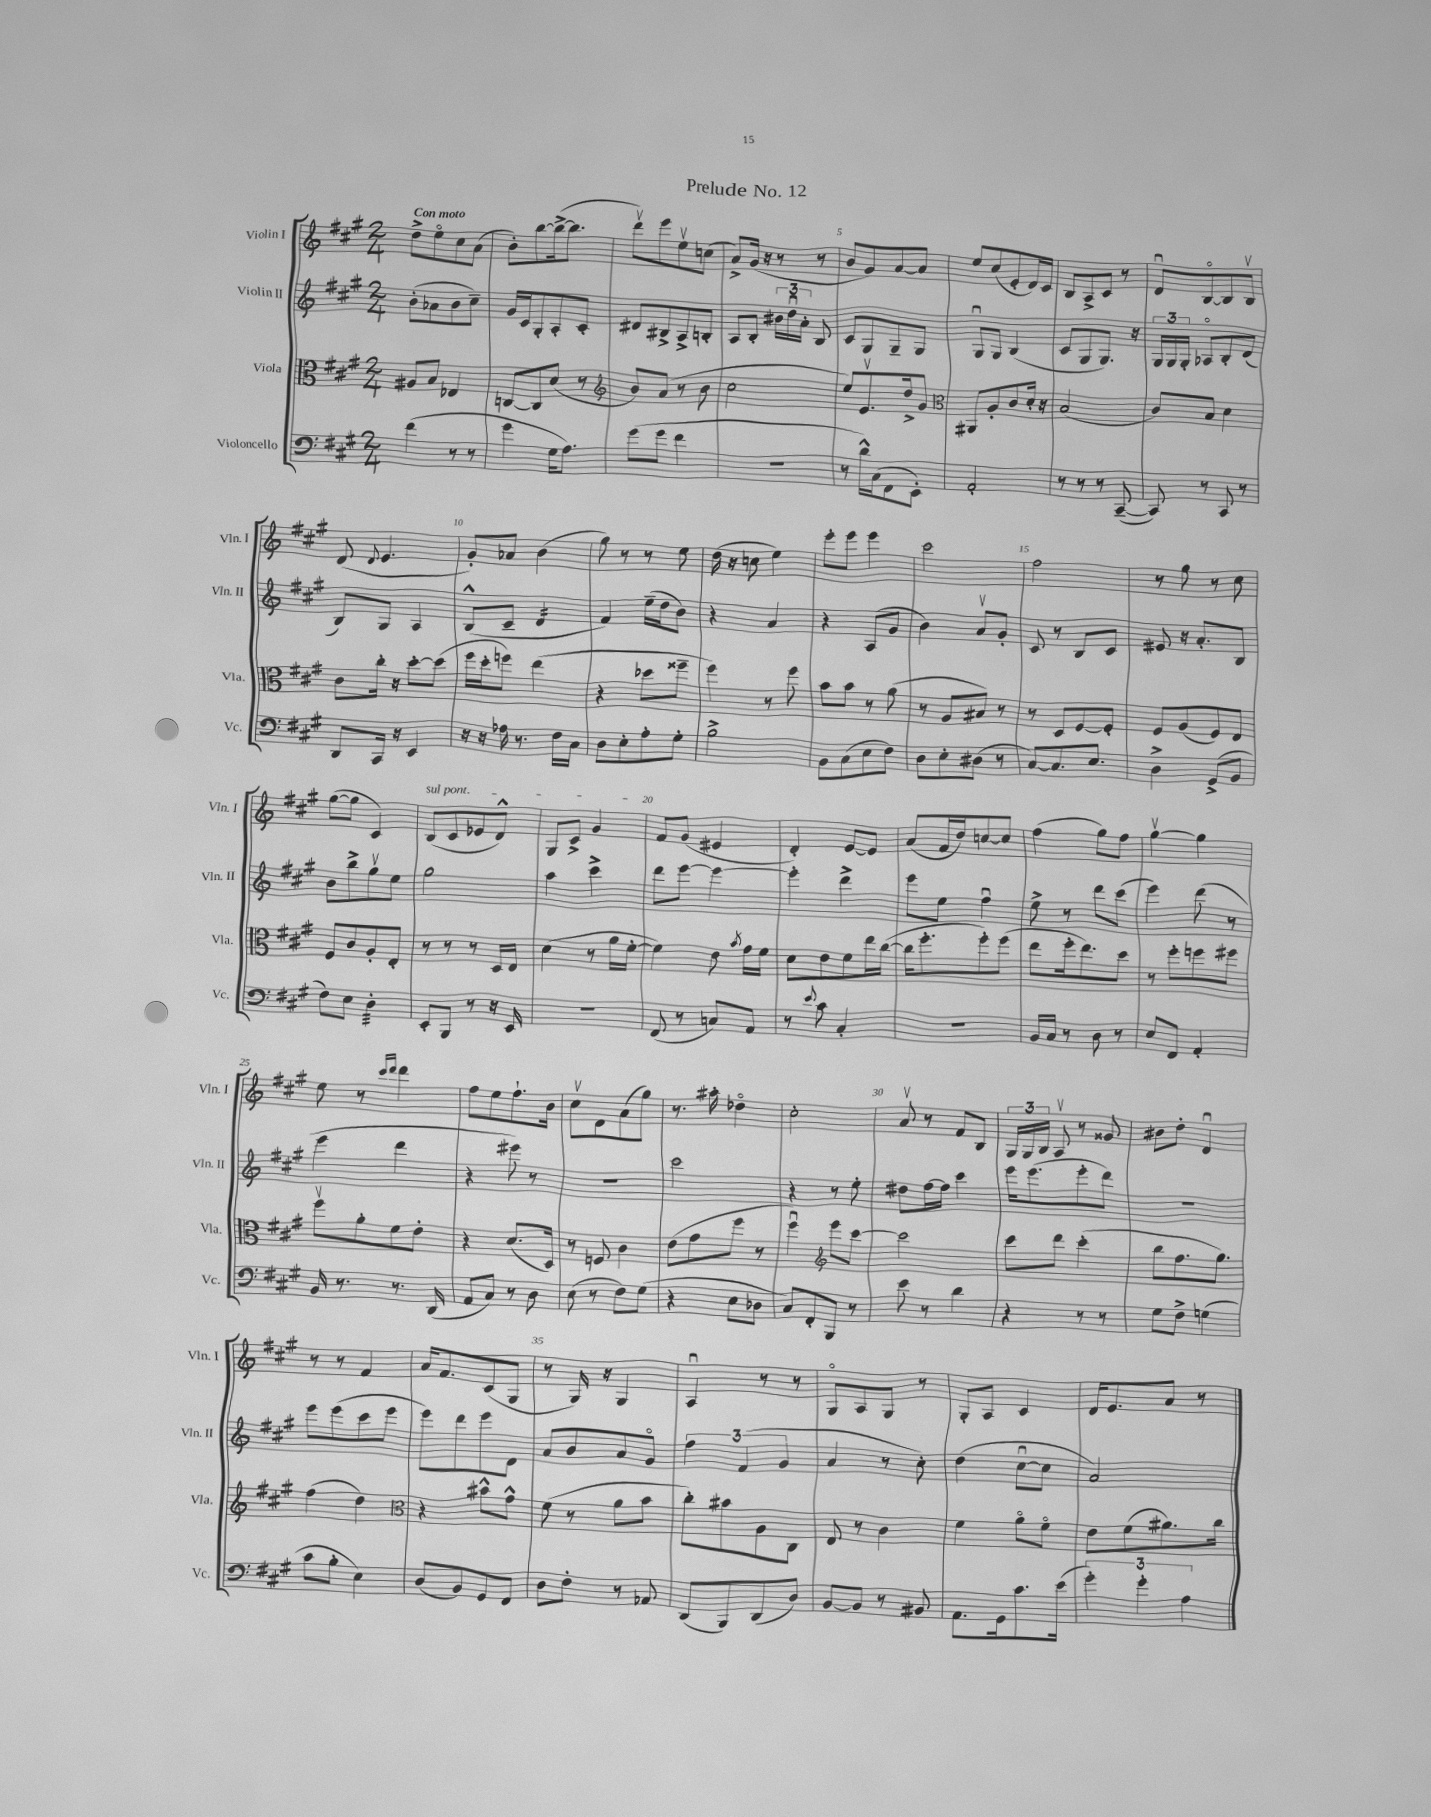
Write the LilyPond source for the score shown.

\header { title = "Prelude No. 12" }
<<
\new StaffGroup <<
\new Staff = "s0" \with { instrumentName = "Violin I" shortInstrumentName = "Vln. I" } {
    \clef treble \key a \major \numericTimeSignature \time 2/4 \tempo "Con moto"
    \autoBeamOff d''8[-> e''8\flageolet cis''8 a'8]( |
    b'8[-.) b''8~ b''16~->( b''8.] |
    d'''8[\upbow) e'''8 e''8\upbow c''8]( |
    a'8[->) gis'16]( r16 r8 r8 |
    b'8[ gis'8) a'8~ a'8] |
    e''8[ cis''8( e'8-. d'16) cis'16] |
    b8[ a8-> cis'8] r8 |
    d'8[\downbow b8~\flageolet b8 b8]\upbow |
    d'8( \appoggiatura { d'8 } e'4. |
    gis'8[-.) aes'8] b'4( |
    gis''8) r8 r8 e''8 |
    d''16( r16 c''8 e''4) |
    e'''8[-. e'''8] e'''4 |
    cis'''2 |
    fis''2 |
    r8 gis''8 r8 cis''8 |
    gis''8[~( gis''8] cis'4) |
    \once \override TextSpanner.bound-details.left.text = \markup { \italic "sul pont." } b8[\startTextSpan( cis'8 ees'8 d'8]-^) |
    gis8[ cis'8]-> gis'4\stopTextSpan |
    fis'8[ gis'8]( eis'4 |
    d'4-.) e'8[~ e'8] |
    a'8[( fis'16 d''16) c''8~ c''8] |
    fis''4( gis''8[) fis''8] |
    gis''4~\upbow gis''4 |
    e''8 r8 \grace { cis'''16[ d'''16] } d'''4 |
    fis''8[ e''8 fis''8.-! b'16] |
    cis''8[\upbow d'8 a'8( gis''8]) |
    r8. ais''16-. des''4\flageolet |
    cis''2-. |
    a'8\upbow r8 fis'8[ b8] |
    \tuplet 3/2 { gis16[ gis16 b16] } a8\upbow r8 gisis'8 |
    bis'8[ d''8]-. d'4\downbow |
    r8 r8 fis'4 |
    a'16[ fis'8. cis'8( gis8] |
    r8 gis16) r16 gis4 |
    a4\downbow r8 r8 |
    gis8[\flageolet a8 gis8] r8 |
    gis8[-. a8] cis'4 |
    d'16[ e'8. a'8] r8 \bar "|." |
}
\new Staff = "s1" \with { instrumentName = "Violin II" shortInstrumentName = "Vln. II" } {
    \clef treble \key a \major \numericTimeSignature \time 2/4
    \autoBeamOff b'8[-.( aes'8 b'8 cis''8]--) |
    gis'16[ cis'16 gis8-. a8-. cis'8]-. |
    dis'8[ bis8-> a8-> b8]-. |
    a8[ b8]-. \tuplet 3/2 { bis'16[ d''16\downbow a'16]-. } b8 |
    cis'8[ gis8 gis8-- gis8] |
    gis8[\downbow gis8] b4( |
    cis'8[ gis8 gis8.]) r16 |
    \tuplet 3/2 { gis16[ gis16 gis16]-. } aes8[\flageolet b8-. d'8]( |
    b8[) gis8] a4 |
    b8[-^( cis'8]-- d'4:16 |
    fis'4) e''16[--( d''16 b'8]) |
    r4 a'4 |
    r4 a8[( gis'8] |
    b'4) a'8[\upbow gis'8]-. |
    cis'8 r8 b8[ cis'8] |
    eis'8 r16 a'8.[-. b8] |
    b'8[ b''8-> gis''8\upbow e''8] |
    gis''2 |
    a''4 cis'''4-> |
    d'''8[ e'''8]~ e'''4~ |
    e'''4-. d'''4-> |
    e'''8[ e''8] fis''4\downbow |
    e''8-> r8 d'''8[ cis'''8]( |
    e'''4) d'''8( r8 |
    e'''4 d'''4 |
    r4 eis'''8) r8 |
    r2 |
    cis'''2 |
    r4 r8 e''8-. |
    dis''8[ fis''16~ fis''16] cis'''4 |
    e'''16[ e'''8.( e'''8-. d'''8]) |
    R2 |
    e'''8[ e'''8( cis'''8 e'''8] |
    e'''8[) d'''8 e'''8 d'8] |
    a'8[ b'8 a'8 gis'8]\flageolet |
    \tuplet 3/2 { fis''4 fis'4( gis'4 } |
    a'4 r8 cis''8-.) |
    d''4( cis''8[~\downbow cis''8] |
    a'2) \bar "|." |
}
\new Staff = "s2" \with { instrumentName = "Viola" shortInstrumentName = "Vla." } {
    \clef alto \key a \major \numericTimeSignature \time 2/4
    \autoBeamOff ais8[ b8] ees4 |
    c8[~ c8 d'8]( r8 |
    \clef treble b'8[) a'8]( r8 b'8 |
    cis''2 |
    e''8[) e'8.\upbow d''16-> gis'8] |
    \clef alto ais,8[ a8-. cis'8 d'16]-. r16 |
    b2( |
    cis'8[) b8] d'4 |
    cis'8[ cis''16]-. r16 d''8[~-. d''8]( |
    fis''16[ d''16-. f''8]) e''4( |
    r4 des''8[ fisis''8]-- |
    fis''4) r8 fis''8 |
    b'8[ b'8] r8 a'8( |
    r8 a8[ bis8]) r8 |
    r8 d8[ fis8~ fis8]-. |
    fis8[ a8( fis8) e8] |
    fis8[ cis'8 a8-. e8]-. |
    r8 r8 r8 d16[ e16] |
    d'4( r8 a'16[ fis'16]~-. |
    fis'4) e'8 \acciaccatura { b'8 } gis'16[ fis'16] |
    d'8[ e'8 fis'8 e''16 cis''16]~( |
    cis''16[ fis''8.-. fis''8-.) fis''8]( |
    e''8[ fis''16-. e''8.) d''8] |
    r8 fis''8[-. f''8 fis''8] |
    fis''8[\upbow a'8-. fis'8 e'8]-. |
    r4 d'8.[( d16]) |
    r8 f8 cis'4 |
    e'8[( gis'8 fis''8] r8 |
    fis''4\downbow) \clef treble e'''8[ cis'''8]~ |
    cis'''2 |
    cis'''8[ d'''8] cis'''4-.( |
    b''8[ fis''8. gis''8.]) |
    fis''4( d''4) |
    \clef alto r4 bis'8[-^ gis'8]-^ |
    fis'8( r8 a'8[ b'8] |
    cis''8[-.) bis'8 a8 cis8] |
    e8 r8 cis'4 |
    fis'4 a'8[\flageolet fis'8]\flageolet |
    e'8[ fis'8( ais'8.) cis''16] \bar "|." |
}
\new Staff = "s3" \with { instrumentName = "Violoncello" shortInstrumentName = "Vc." } {
    \clef bass \key a \major \numericTimeSignature \time 2/4
    \autoBeamOff fis'4( r8 r8 |
    gis'4 gis16[ a8.]) |
    gis'8[( gis'8] fis'4 |
    R2 |
    r8 d'16[-^) cis16( fis,8 e,8]-.) |
    a,2-. |
    r8 r8 r8 cis,8~--( |
    cis,8) r8 cis,8 r8 |
    d,8[ cis,16] r16 e,4 |
    r16 r16 aes16 r8. fis16[ cis16] |
    d8[ e8-. a8-. gis8]-. |
    b2-> |
    b,8[ cis8( e8 fis8]) |
    d8[ e8-. dis8]( r8 |
    cis8[~) cis8. e8.] |
    d4-> gis,8[->( b,8] |
    fis8[) e8] d4:32-. |
    e,8[-. b,,8] r8 r16 e,16 |
    r2 |
    fis,8( r8 c8[) a,8] |
    r8 \appoggiatura { e'8 } cis'8 cis4-. |
    R2 |
    b,16[ cis16] r8 d8 r8 |
    e8[ fis,8] a,4-. |
    b,16 r8. r8. d,16( |
    a,8[ cis8]) r8 d8 |
    e8( r8 fis8[) gis8]( |
    r4 e8[ des8] |
    cis8[) fis,8-. b,,8] r8 |
    e'8 r8 d'4 |
    r4 r8 r8 |
    gis8[ fis8]-> g4( |
    cis'8[ b8]-. e4) |
    d8[( b,8) gis,8 fis,8] |
    d8[ fis8]-. r8 aes,8 |
    d,8[( b,,8) d,8( d8]) |
    b,8[~ b,8] r8 bis,8 |
    a,8.[ gis,16 cis'8. e'16]( |
    \tuplet 3/2 { gis'4-.) gis'4-. a4 } \bar "|." |
}
>>
>>
\layout { \context { \Score \override BarNumber.break-visibility = ##(#f #t #t) barNumberVisibility = #(every-nth-bar-number-visible 5) } }
